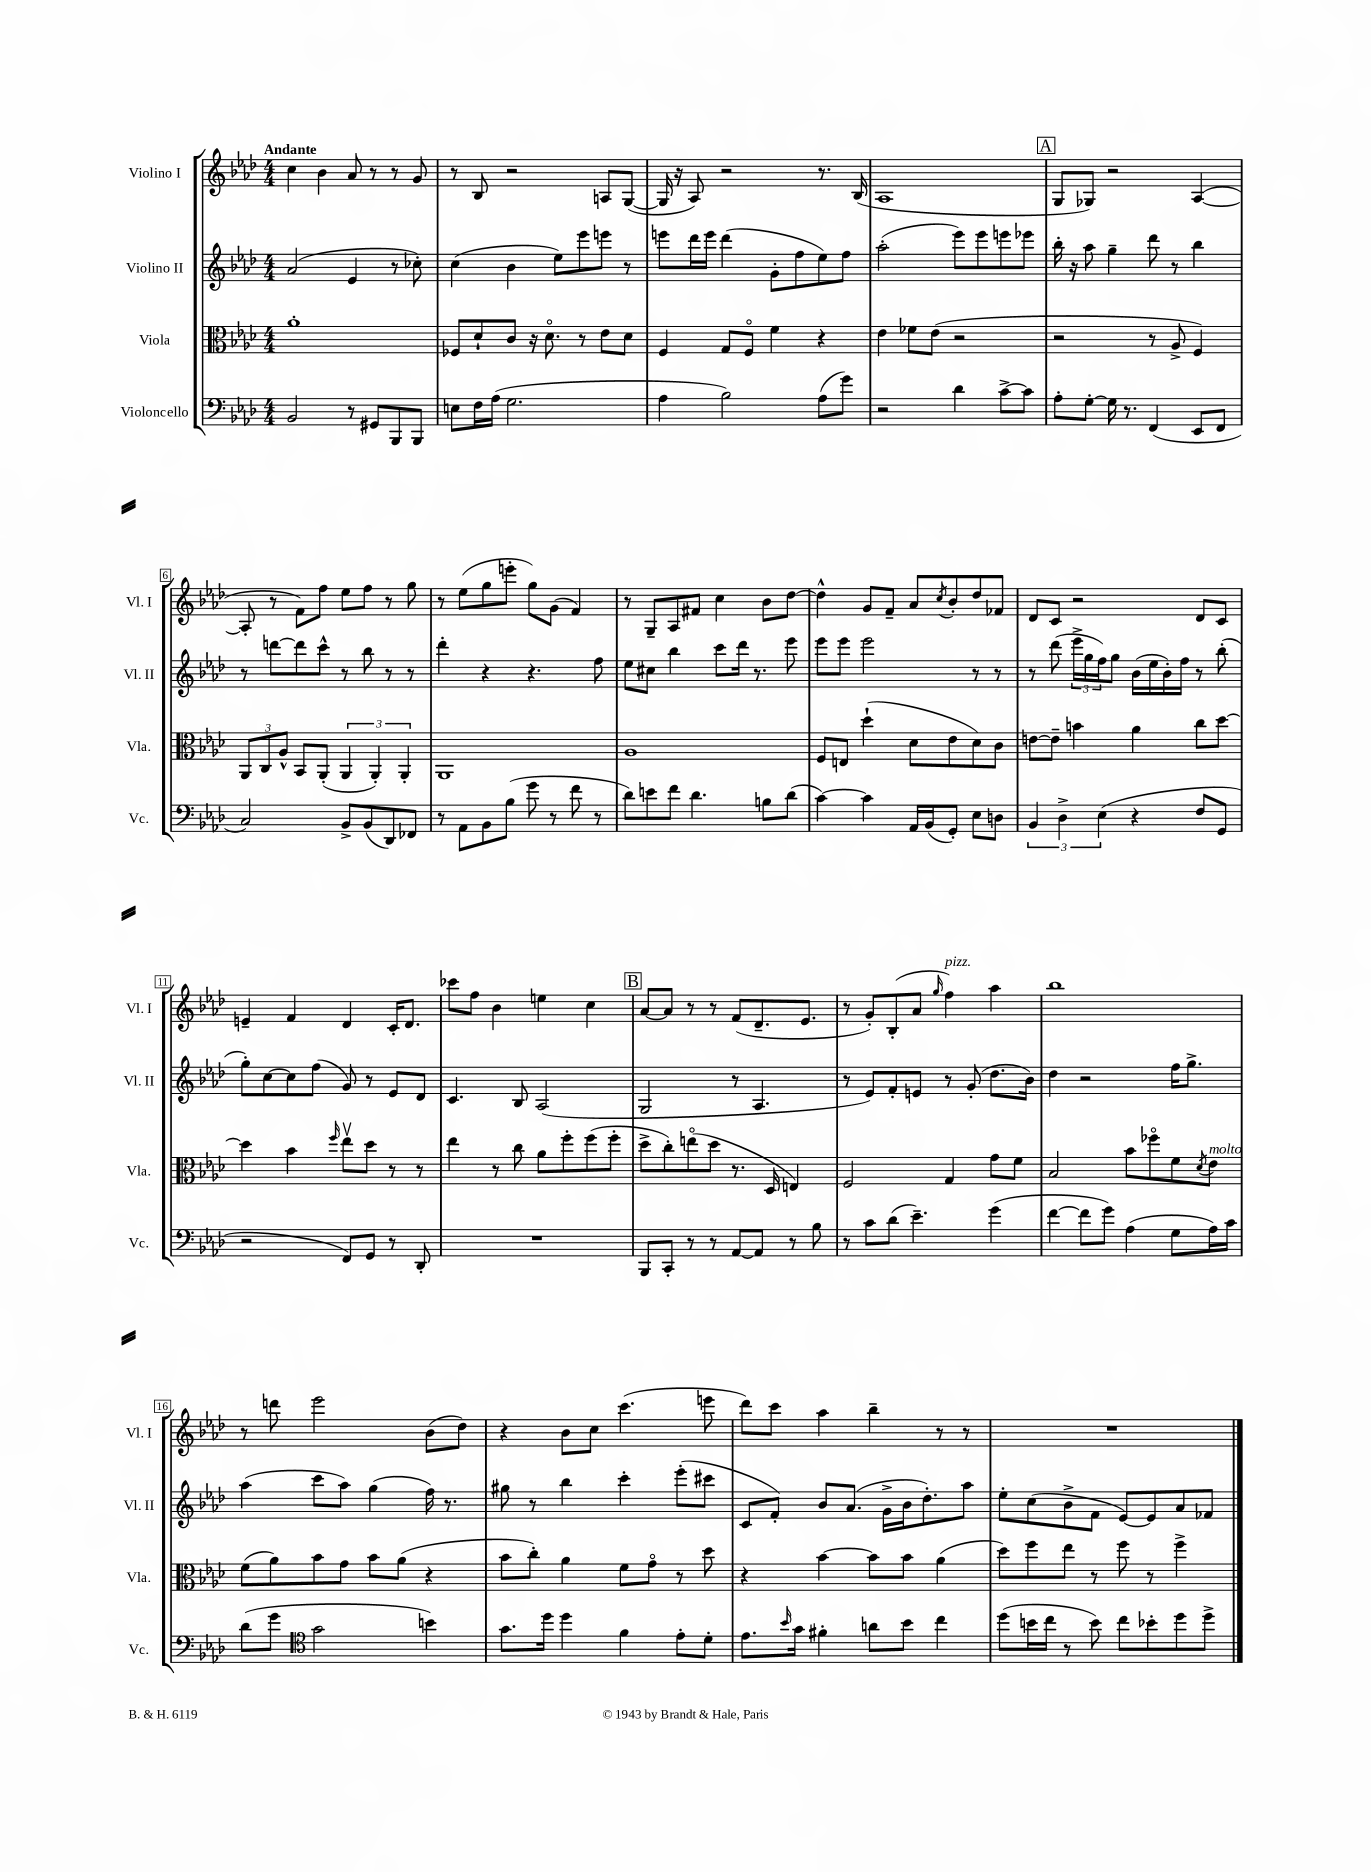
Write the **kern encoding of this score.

**kern	**kern	**kern	**kern
*part4	*part3	*part2	*part1
*staff4	*staff3	*staff2	*staff1
*I"Violoncello	*I"Viola	*I"Violino II	*I"Violino I
*I'Vc.	*I'Vla.	*I'Vl. II	*I'Vl. I
*clefF4	*clefC3	*clefG2	*clefG2
*k[b-e-a-d-]	*k[b-e-a-d-]	*k[b-e-a-d-]	*k[b-e-a-d-]
*M4/4	*M4/4	*M4/4	*M4/4
=1	=1	=1	=1
!	!	!	!LO:TX:a:B:t=Andante
2BB-/	1a-'	(2a-/	4cc\
.	.	.	4b-\
8r	.	4e-/	8a-/
8GG#X/L	.	.	8r
8BBB-/	.	8r	8r
8BBB-/J	.	8cc-X'\)	8g/
=2	=2	=2	=2
8En\L	8F-X/L	(4cc\	8r
16F\L	8d-`/	.	8B-/
(16A-\JJ	.	.	.
2.G\	8c/J	4b-\	2r
.	16r	.	.
.	8.d-\	.	.
.	.	8ee-\L)	.
.	8r	8eee-\	.
.	8e-\L	8eeen\J	8An/L
.	8d-\J	8r	([8G/J
=3	=3	=3	=3
4A-\	4F/	8eeen\L	16G/]
.	.	.	16r
.	.	16ddd-\L	8A-/)
.	.	16eee\JJ	.
2B-\)	8G/L	(4ddd-\	2r
.	8F/J	.	.
.	4f\	8g'\L	.
.	.	8ff\	.
(8A-\L	4r	8ee-\)	8.r
8g\J)	.	8ff\J	.
.	.	.	(16B-/
=4	=4	=4	=4
2r	4e-\	(2aa-'\	1A-
.	8f-X\L	.	.
.	(8e-\J	.	.
4d-\	2r	8eee-\L)	.
.	.	8eee-\	.
[8c^\L	.	8eeen\	.
8c\J]	.	8eee-X\J	.
!!LO:REH:place=s1:t=A
=5	=5	=5	=5
8A-'\L	2r	16bb-'\	8G/L
.	.	16r	.
[8G'\J	.	8aa-\	8G-X/J)
16G\]	.	4gg~\	2r
8.r	.	.	.
(4FF/	8r	8ddd-\	.
.	8A-^/	8r	.
8EE-/L	4F/)	4bb-\	([4A-/
8FF/J	.	.	.
!!LO:LB:g=z
=6	=6	=6	=6
2C/)	12AA-/L	8r	8A-'/]
.	12C/	.	.
.	.	[8dddn\L	8r
.	12A-^^/J	.	.
.	8BB-/L	8ddd\]	8f\L)
.	(8AA-'/J	8ccc^^\J	8ff\J
8BB-^/L	6AA-/	8r	8ee-\L
(8BB-/	.	8bb-\	8ff\J
.	6AA-'/)	.	.
8DD-/)	.	8r	8r
.	6AA-'/	.	.
8FF-X/J	.	8r	8gg\
=7	=7	=7	=7
8r	1AA-	4ddd-'\	8r
8AA-\L	.	.	(8ee-\L
8BB-\	.	4r	8gg\
(8B-\J	.	.	8eeen'\J
8g\	.	4.r	8gg\L)
8r	.	.	(8g\J
8f\	.	.	4f/)
8r	.	8ff\	.
=8	=8	=8	=8
8d-\L)	1A-	8ee-\L	8r
8en\	.	8cc#X\J	8G~/L
8f\J	.	4bb-\	8A-/
4.d-\	.	.	8f#X/J
.	.	8ccc\L	4cc\
.	.	16ddd-\Jk	.
.	.	8.r	.
8Bn\L	.	.	8b-\L
(8d-\J	.	8eee-\	[8dd-\J
=9	=9	=9	=9
[4c\)	8F/L	8eee-\L	4dd-^^\]
.	8En/J	8eee-\J	.
4c\]	(4dd-`\	2eee-\	8g/L
.	.	.	8f~/J
16AA-/LL	8d-\L	.	8a-/L
(16BB-/J	.	.	.
.	.	.	8qcc/
8GG'/J)	8e-\	.	8b-'/
8E-\L	8d-\)	8r	8dd-/
8Dn\J	8c\J	8r	8f-X/J
=10	=10	=10	=10
6BB-/	[8en\L	8r	8d-/L
.	8e~\J]	(8ddd-\	8c/J
6D-^\	.	.	.
.	4bn\	24eee-^\LL	2r
.	.	24gg\	.
(6E-\	.	24ff\J)	.
.	.	8gg\J	.
4r	4a-\	(16b-\LL	.
.	.	16ee-\	.
.	.	16b-'\)	.
.	.	16ff\JJ	.
8F/L	8cc\L	8r	8d-/L
8GG/J	[8dd-\J	(8bb-'\	8c/J
!!LO:LB:g=z
=11	=11	=11	=11
2r	4dd-\]	8gg'\L)	4en~/
.	.	[8cc\	.
.	4b-\	8cc\]	4f/
.	.	(8ff\J	.
.	16qqff/	.	.
8FF/L)	8ee-v\L	8g/)	4d-/
8GG/J	8dd-\J	8r	.
8r	8r	8e-/L	16c'/KL
.	.	.	8.d-/J
8DD-'/	8r	8d-/J	.
=12	=12	=12	=12
1r	4ee-\	4.c/	8ccc-X\L
.	.	.	8ff\J
.	8r	.	4b-\
.	8cc\	8B-/	.
.	8a-\L	(2A-/	4een\
.	8ff'\	.	.
.	(8ff\	.	4cc\
.	8ff'\J	.	.
!!LO:REH:place=s1:t=B
=13	=13	=13	=13
8BBB-/L	8dd-^\L	2G/	[8a-/L
8CC'/J	8cc'\)	.	8a-/J]
8r	(8een\	.	8r
8r	8dd-\J	.	8r
[8AA-/L	8.r	8r	(8f/L
8AA-/J]	.	4.A-/	8.d-~/
.	16D-/	.	.
8r	4En/)	.	.
.	.	.	8.e-/J
8B-\	.	.	.
=14	=14	=14	=14
8r	2F/	8r	8r
8c\L	.	8e-/L)	8g'/L)
(8d-\J	.	8f'/	(8B-'/
4.e-~\)	.	8en/J	8a-/J
.	.	.	16qqgg/
!	!	!	!LO:TX:a:i:t=pizz.
.	4G/	8r	4ff\)
.	.	(8g'/	.
(4g\	8g\L	8.dd-\L	4aa-\
.	8f\J	.	.
.	.	16b-\Jk)	.
=15	=15	=15	=15
[4f\	2B-/	4dd-\	1bb-
8f\L]	.	2r	.
8g\J)	.	.	.
(4A-\	8b-\L	.	.
.	8ff-X\	.	.
8G\L	8f\	16ff\KL	.
.	.	8.gg^\J	.
.	8qd-/	.	.
!	!LO:TX:a:i:t=molto	!	!
16A-\L)	8e-\J	.	.
16c\JJ	.	.	.
!!LO:LB:g=z
=16	=16	=16	=16
(8d-\L	(8f\L	(4aa-\	8r
8g\J	8a-\)	.	8dddn\
*clefC4	*	*	*
2g\	8b-\	8ccc\L	2eee-\
.	8g\J	8aa-\J)	.
.	8b-\L	(4gg\	.
.	(8a-\J	.	.
4bn\)	4r	16ff\)	(8b-\L
.	.	8.r	.
.	.	.	8dd-\J)
=17	=17	=17	=17
8.g\L	8b-\L	8gg#X\	4r
.	8cc'\J)	8r	.
16dd-\Jk	.	.	.
4dd-\	4a-\	4bb-\	8b-\L
.	.	.	8cc\J
4f\	8f\L	4ccc'\	(4.ccc\
.	8g\J	.	.
8e-'\L	8r	(8eee-'\L	.
8d-'\J	8dd-\	8ccc#X\J	8eeen\
=18	=18	=18	=18
8.e-\L	4r	8c/L	8ddd-\L)
.	.	8f'/J)	8ccc\J
16qqb-/	.	.	.
16g\Jk	.	.	.
4f#X'\	[4b-\	8b-/L	4aa-\
.	.	(8.a-/J	.
8an\L	8b-\L]	.	4bb-~\
.	.	16g^\LL	.
8b-\J	8b-\J	16b-\J	.
.	.	8.dd-'\)	.
4cc\	(4a-\	.	8r
.	.	8aa-\J	8r
=19	=19	=19	=19
(8dd-\L	8dd-\L)	8ee-'\L	1r
16bn\L	8ff\	(8cc\	.
16cc\JJ	.	.	.
8r	8ee-\J	8b-^\	.
8b\)	8r	8f\J	.
8cc\L	8ff\	[8e-/L)	.
8b-X'\	8r	8e-/]	.
8dd-\	4ff^\	8a-/	.
8dd-^\J	.	8f-X/J	.
==	==	==	==
*-	*-	*-	*-
